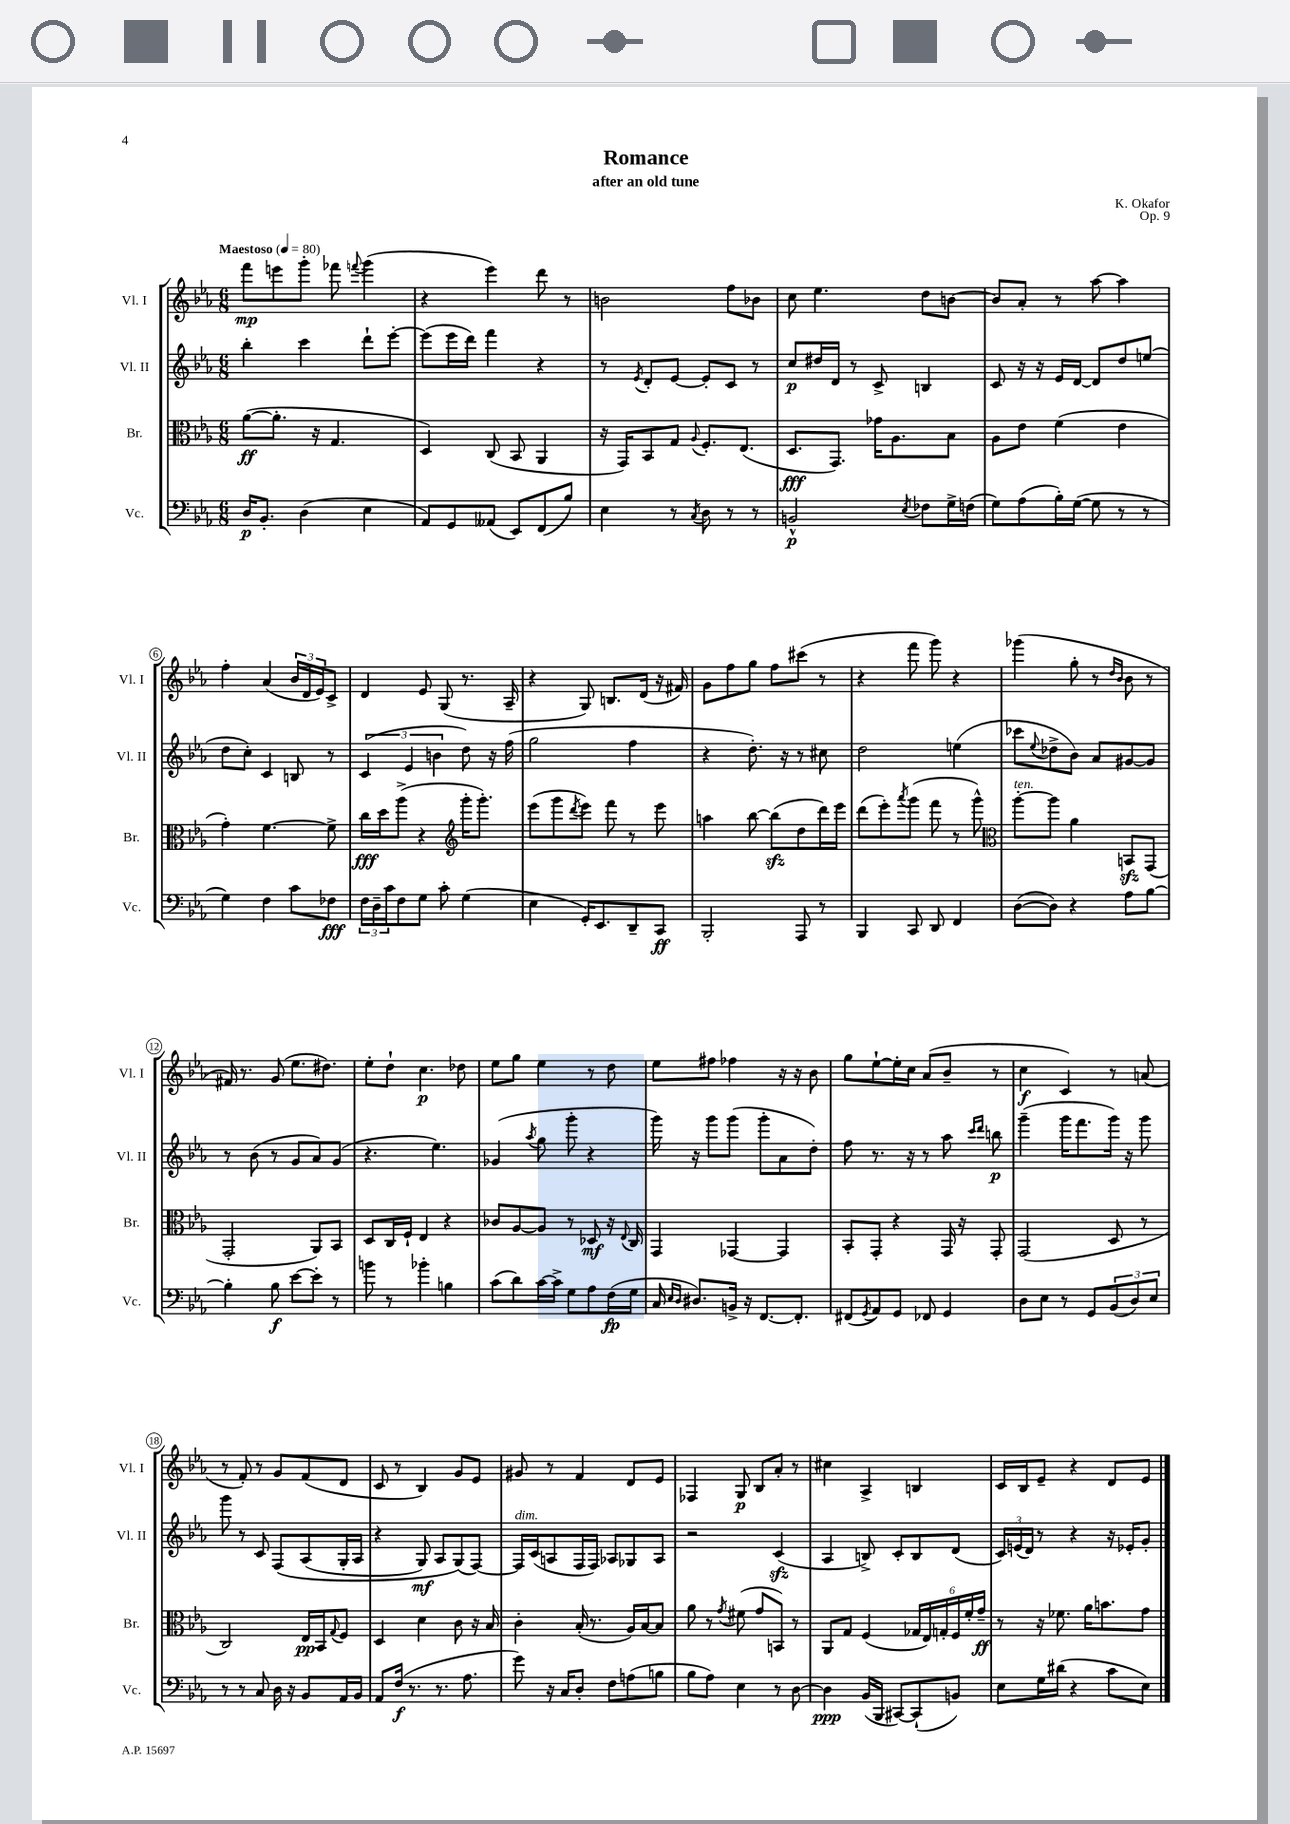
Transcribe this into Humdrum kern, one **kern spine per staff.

**kern	**kern	**kern	**kern
*staff4	*staff3	*staff2	*staff1
*clefF4	*clefC3	*clefG2	*clefG2
*k[b-e-a-]	*k[b-e-a-]	*k[b-e-a-]	*k[b-e-a-]
*M6/8	*M6/8	*M6/8	*M6/8
*MM80	*MM80	*MM80	*MM80
16D/LK	([8a-\L	4bb-'\	8fff\L
8.BB-'/J	.	.	.
.	8.a-'\]J	.	8eee\
(4D\	.	4ccc\	8ggg'\J
.	16r	.	.
.	4.G/	.	8fff-\
.	.	.	8qqfff/
4E-\	.	8ddd`\L	(4ggg\
.	.	[8eee-'\J	.
=	=	=	=
8AA-/L)	4D/)	(8eee-\]L	4r
8GG/	.	16eee-\L	.
.	.	16ddd\JJ)	.
(8AA--/J	(8C/	4fff\	4eee-\)
8EE-/L)	8BB-/	.	.
(8FF/	4AA-/	4r	8ddd\
8B-/J)	.	.	8r
=	=	=	=
4E-\	16r	8r	2b\
.	16GG/LK)	.	.
.	.	8qe-/	.
.	8BB-/	8d'/L	.
8r	8G/J	[8e-/J	.
8qC/	8qqA-/	.	.
8D\	8.F'/L	8e-'/]L	.
8r	.	8c/J	8ff\L
.	(8.E-/J	.	.
8r	.	8r	8b-\J
=	=	=	=
2BB^^/	8.D/L	8cc/L	8cc\
.	.	16dd#/L	4.ee-\
.	8.GG/J)	16d/JJ	.
.	.	8r	.
.	16g-\LK	8c^/	.
.	8.A-\	.	.
8qE-/	.	.	.
8F-\L	.	4B/	8dd\L
16G^\L	8B-\J	.	[8b\J
(16F\JJ	.	.	.
=	=	=	=
8G\L)	8A-\L	8c/	8b/]L
(8A-\	8e-\J	16r	8a-'/J
.	.	16r	.
16B-'\L)	(4f\	16e-/LL	8r
([16G\JJ	.	[16d/JJ	.
8G\]	.	8d/]L	[8aa-\
8r	4e-\	8dd/	4aa-\]
8r	.	(8ee/J	.
=	=	=	=
4G\)	4g'\)	8dd\L	4ff'\
.	.	8cc'\J)	.
4F\	[4.f\	4c/	(4a-/
8c\L	.	8B/	24b-/LL
.	.	.	24d/
.	.	.	24e-/J)
8F-\J	8f^\]	8r	8c^/J
=	=	=	=
24F\LL	16cc\LL	(6c/	4d/
24D~\	.	.	.
.	16dd\J	.	.
24c\J	.	.	.
8F\	(8aa-^\J	.	.
.	.	6e-/	.
8G\J	4r	.	8e-/
.	.	6b\	.
8c'\	.	.	(8G/
*	*clefG2	*	*
(4G\	16ggg'\LK	8dd\)	8.r
.	8.ggg'\J)	.	.
.	.	16r	.
.	.	(16ff\	16A-~/
=	=	=	=
4E-\	(8eee-\L	2gg\	4r
.	8ggg\	.	.
.	8qddd/	.	.
16GG'/LK)	8eee-\J)	.	8G/)
8.EE-/	.	.	.
.	8fff\	.	8.B/L
8DD~/	8r	4ff\	.
.	.	.	(16d/Jk
8CC/J	8eee-\	.	16r
.	.	.	16f#/)
=	=	=	=
2BBB-'/	4aa\	4r	8g\L
.	.	.	8ff\
.	[8bb-\	8.dd'\)	8gg\J
.	(8bb-\]L	.	8ff\L
.	.	16r	.
8AAA-/	8dd\	8r	(8ccc#\J
8r	16ddd\L)	8cc#\	8r
.	16eee-\JJ	.	.
=	=	=	=
4BBB-/	(8ddd\L	2dd\	4r
.	8eee-'\)	.	.
.	8qaaa-/	.	.
8CC/	(8ggg\J	.	8fff\
8DD/	8fff\	.	8ggg\)
4FF/	8r	(4ee\	4r
.	8ggg^^\)	.	.
=	=	=	=
*	*clefC3	*	*
([8D\L	[8aa-'\L	8ccc-\L	(4ggg-\
.	.	8qqee-/	.
8D\]J)	8aa-\]J	8dd-^\	.
4r	4a-\	8b-\J)	8gg'\
.	.	8a-/L	8r
.	.	.	16qqdd/LL
.	.	.	16qqb-/JJ
8A-\L	8BB/L	[8g#/	8b-\
[8B-\J	(8GG/J	8g#/]J	8r
=	=	=	=
4B-'\]	2GG'/	8r	16f#/)
.	.	.	8.r
.	.	(8b-\	.
8B-\	.	8r	(8g/
[8e-\L	.	8g/L	8.ee-\L
8e-'\]J	8AA-/L)	8a-/)	.
.	.	.	8.dd#\J)
8r	8BB-/J	(8g/J	.
=	=	=	=
8b\	8D/L	4.r	8ee-'\L
8r	16C/L	.	8dd`\J
.	16F`/JJ	.	.
4b-'\	4E-/	.	4.cc\
.	.	4.ee-\)	.
4B\	4r	.	.
.	.	.	8dd-\
=	=	=	=
(8c\L	8c-/L	(4g-/	8ee-\L
8d\)	[8A-/	.	8gg\J
.	.	8qaa-/	.
[16c\L	8A-/]J	8gg\	4ee-\
16c^\]JJ	.	.	.
8G\L	8r	8ggg'\	.
8A-\	8D-/	4r	8r
(16F\L	16r	.	8dd\
.	8qqE-/	.	.
16G\JJ	16C/	.	.
=	=	=	=
16C/	4GG/	16ggg\)	8ee-\L
16qqE-/LL	.	.	.
16qqD/JJ	.	.	.
8.D#/L)	.	16r	.
.	.	8ggg\L	8ff#\J
16BB^/Jk	[4GG-/	(8ggg\J	4ff-\
16r	.	.	.
[8.FF/L	.	8ggg'\L	.
.	4GG-/]	8a-\	16r
8.FF'/]J	.	.	16r
.	.	8dd'\J)	8b-\
=	=	=	=
(8FF#/L	8BB-'/L	8ff\	8gg\L
8qGG/	.	.	.
8AA-/)	8GG'/J	8.r	[8ee-`\
8GG/J	4r	.	16ee-'\]L
.	.	16r	16cc\JJ
8FF-/	.	8r	(8a-/L
4GG/	16GG/	8aa-\	8b-~/J
.	16r	.	.
.	.	16qqccc/LL	.
.	.	16qqddd/JJ	.
.	8GG'/	8bb\	8r
=	=	=	=
8D\L	(2GG/	(4ggg~\	4cc\
8E-\J	.	.	.
8r	.	16ggg\LK	4c/)
.	.	8.fff\	.
8GG/L	.	.	.
(12BB-/	8D/	16ggg\Jk)	8r
.	.	16r	.
12D/)	.	.	.
.	8r	8ggg\	(8a/
12E-/J	.	.	.
=	=	=	=
8r	2C/)	8ggg\	8r
8r	.	8r	8f'/)
8C/	.	8c/	8r
16D\	.	&(8F/L	8g/L
16r	.	.	.
8BB-/L	16E-/LL	(8A-/	(8f/
.	16BB-/J	.	.
.	8qqG/	.	.
16AA-/L	8F/J	16G'/L	8d/J
16BB-/JJ	.	16A-/JJ	.
=	=	=	=
8AA-/L	4D/	4r	8c/
(16F/Jk	.	.	8r
8.r	.	.	.
.	4d\	8G/)	4B-/)
8.r	.	8A-/L	.
.	8c\	(8G/&)	8g/L
8.A-\	.	.	.
.	16r	[8F/J)	8e-/J
.	16B-/	.	.
=	=	=	=
8g\)	4c'\	16F/]LL	8g#/
.	.	(16c/J	.
16r	.	8A/	8r
16C/LK	.	.	.
8D'/J	(16B-'/	16F/L	4f/
.	8.r	16F/JJ)	.
8F\L	.	8A-/L	.
(8A\	16A-/LL)	8G-/	8d/L
.	[16B-/J	.	.
8B\J	8B-/]J	8A-/J	8e-/J
=	=	=	=
8B-\L	8a-\	2r	4F-/
8A-\J)	8r	.	.
.	8qg/	.	.
4E-\	(8f#\	.	8G/
.	8g/L	.	8B-/L
8r	8BB/J)	(4c/	8a-'/J
[8D\	8r	.	8r
=	=	=	=
4D\]	8AA-/L	4A-/	4cc#\
.	8G/J	.	.
(16BB-/LL	(4F/	8B^/)	4A-^/
16BBB-/JJ	.	.	.
[8CC#/L)	.	8c'/L	.
(8CC#`/]	24G-/LL	8B/	4B/
.	24E-/)	.	.
.	24G'/	.	.
8BB/J)	24F/	(8d/J	.
.	24f'/	.	.
.	24g~/JJ	.	.
=	=	=	=
8E-\L	8r	24c/LL)	16c/LL
.	.	(24e/	.
.	.	.	16B-/J
.	.	24d/JJ)	.
16G\L	16r	8r	8e-~/J
(16d#\JJ	8.f-\	.	.
4r	.	4r	4r
.	16a-\LK	.	.
.	8.b\	.	.
8c\L	.	16r	8d/L
.	.	16e-'/LK	.
8E-\J)	8g\J	8g'/J	8e-/J
==	==	==	==
*-	*-	*-	*-
